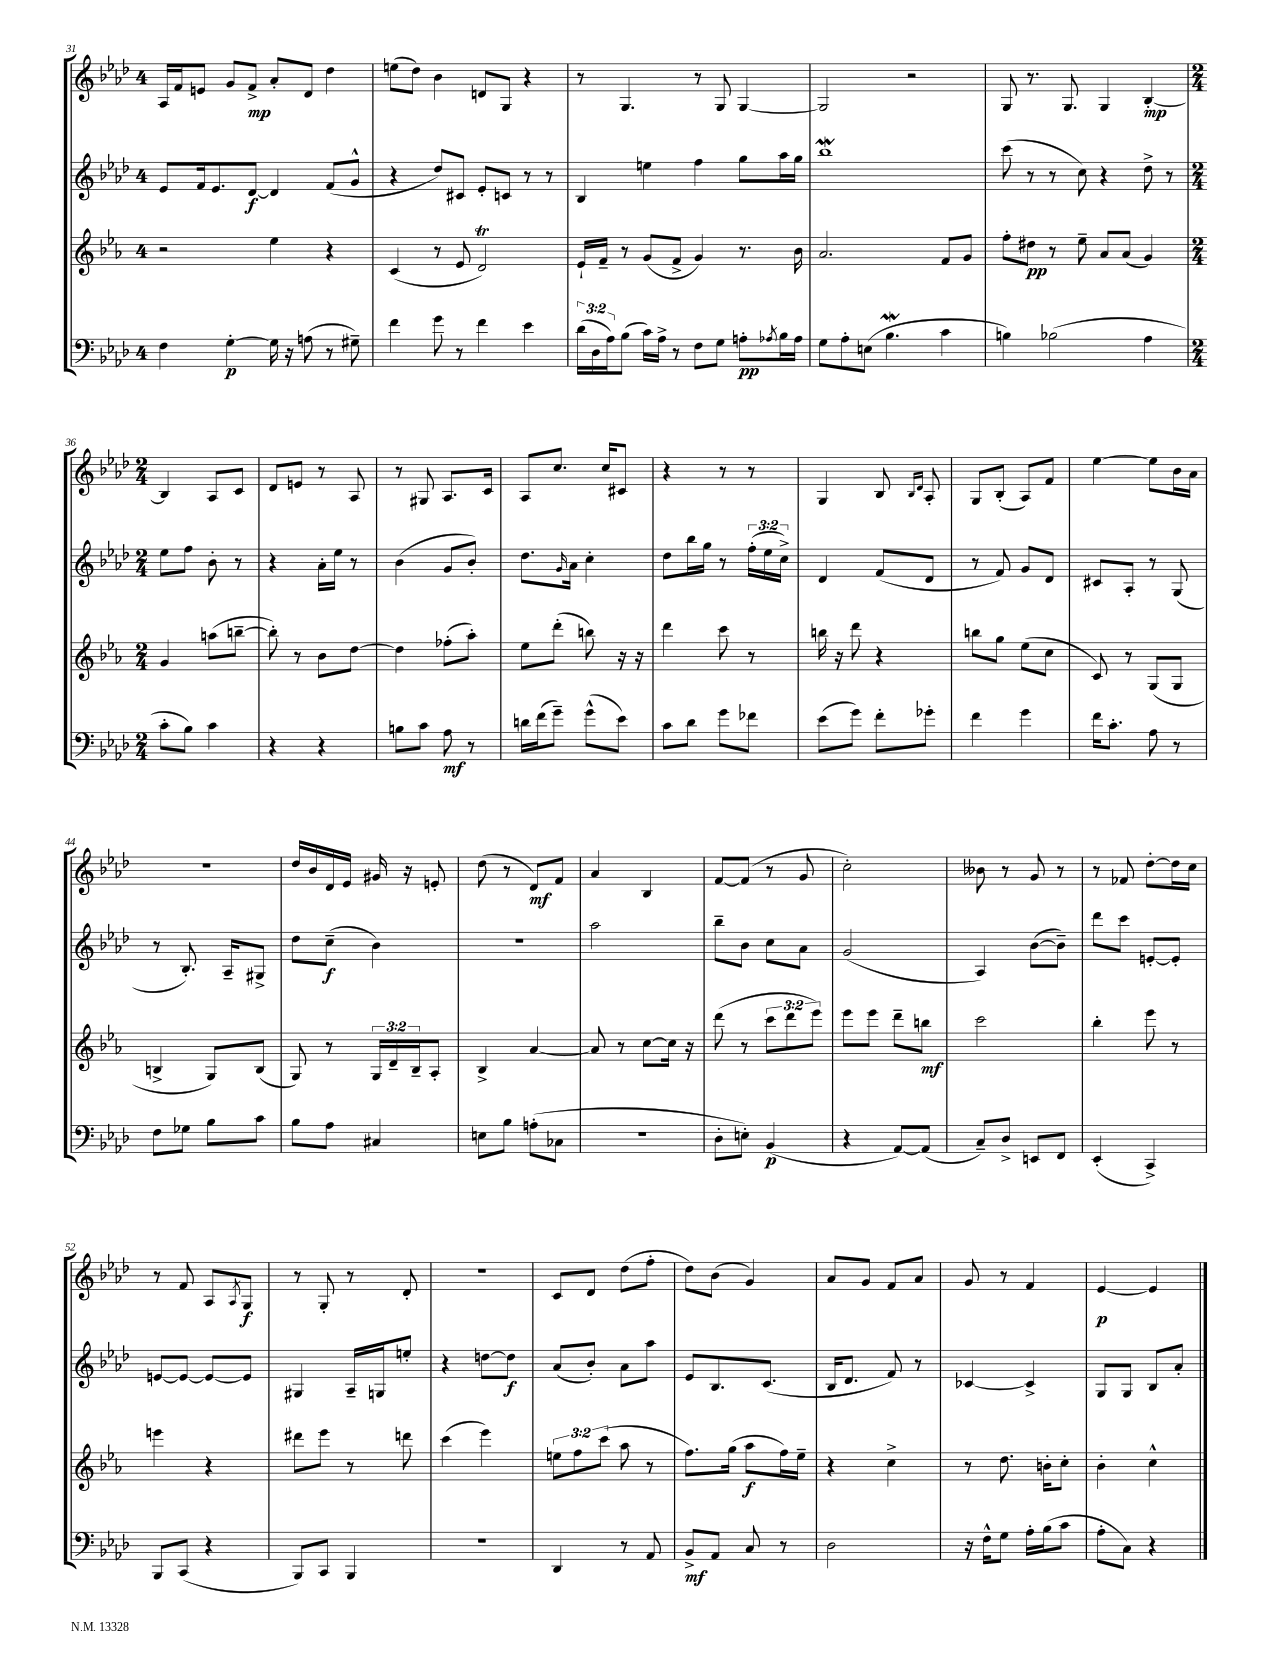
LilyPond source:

<<
\new StaffGroup <<
\new Staff = "s0" {
    \clef treble \key aes \major \once \override Staff.TimeSignature.style = #'single-digit \time 4/4
    aes16 f'16 e'8 g'8 f'8->\mp aes'8-. des'8 des''4 |
    e''8( des''8) bes'4 d'8 g8 r4 |
    r8 g4. r8 g8 g4~ |
    g2 r2 |
    g8 r8. g8. g4 bes4~-.\mp |
    \numericTimeSignature \time 2/4 bes4 aes8 c'8 |
    des'8 e'8 r8 aes8 |
    r8 gis8 aes8. c'16 |
    aes8 c''8. c''16 cis'8 |
    r4 r8 r8 |
    g4 bes8 \grace { bes16 des'16 } aes8-. |
    g8 bes8-.( aes8) f'8 |
    ees''4~ ees''8 bes'16 aes'16 |
    R2 |
    des''16 bes'16 des'16 ees'16 gis'16 r16 e'8-. |
    des''8( r8 des'8\mf) f'8 |
    aes'4 bes4 |
    f'8~ f'8( r8 g'8 |
    c''2-.) |
    beses'8 r8 g'8 r8 |
    r8 fes'8 des''8~-. des''16 c''16 |
    r8 f'8 aes8 \acciaccatura { aes8 } g8\f |
    r8 g8-. r8 des'8-. |
    R2 |
    c'8 des'8 des''8( f''8-. |
    des''8) bes'8( g'4) |
    aes'8 g'8 f'8 aes'8 |
    g'8 r8 f'4 |
    ees'4~\p ees'4 \bar "|." |
}
\new Staff = "s1" {
    \clef treble \key aes \major \once \override Staff.TimeSignature.style = #'single-digit \time 4/4 \override Staff.TupletNumber.text = #tuplet-number::calc-fraction-text
    ees'8 f'16 ees'8. des'8~\f des'4 f'8( g'8-^ |
    r4 des''8) cis'8 ees'8-. c'8 r8 r8 |
    bes4 e''4 f''4 g''8 aes''16 g''16 |
    bes''1\mordent |
    c'''8( r8 r8 c''8) r4 des''8-> r8 |
    \numericTimeSignature \time 2/4 ees''8 f''8 bes'8-. r8 |
    r4 aes'16-. ees''16 r8 |
    bes'4( g'8 bes'8-.) |
    des''8. \grace { g'16 } aes'16 c''4-. |
    des''8 bes''16 g''16 r8 \tuplet 3/2 { f''16-.( ees''16 c''16->) } |
    des'4 f'8( des'8 |
    r8 f'8) g'8 des'8 |
    cis'8 aes8-. r8 g8( |
    r8 bes8.-.) aes16-- gis8-> |
    des''8 c''8--\f( bes'4) |
    R2 |
    aes''2 |
    bes''8-- bes'8 c''8 aes'8 |
    g'2( |
    aes4) bes'8~( bes'8--) |
    des'''8 c'''8 e'8~-. e'8-. |
    e'8~ e'8~ e'8~ e'8 |
    gis4 aes16-- g16 e''8-. |
    r4 d''8~ d''8\f |
    aes'8( bes'8-.) aes'8 aes''8 |
    ees'8 bes8. c'8.( |
    bes16 des'8. f'8) r8 |
    ces'4~ ces'4-> |
    g8 g8 bes8 aes'8-. \bar "|." |
}
\new Staff = "s2" {
    \clef treble \key ees \major \once \override Staff.TimeSignature.style = #'single-digit \time 4/4 \override Staff.TupletNumber.text = #tuplet-number::calc-fraction-text
    r2 ees''4 r4 |
    c'4( r8 ees'8 d'2\trill) |
    ees'16-! f'16-- r8 g'8( f'8-> g'4) r8. bes'16 |
    aes'2. f'8 g'8 |
    f''8-. dis''8\pp r8 ees''8-- aes'8 aes'8( g'4) |
    \numericTimeSignature \time 2/4 g'4 a''8( b''8~-- |
    b''8-.) r8 bes'8 d''8~ |
    d''4 fes''8-.( aes''8-.) |
    ees''8 d'''8-.( b''8) r16 r16 |
    d'''4 c'''8 r8 |
    b''16 r16 d'''8 r4 |
    b''8 g''8 ees''8( c''8 |
    c'8) r8 g8( g8 |
    b4-> g8) b8( |
    g8) r8 \tuplet 3/2 { g16 d'16-- bes16-- } aes8-. |
    bes4-> aes'4~ |
    aes'8 r8 c''8~ c''16 r16 |
    d'''8( r8 \tuplet 3/2 { c'''8 d'''8 ees'''8) } |
    ees'''8 ees'''8 d'''8-- b''8\mf |
    c'''2 |
    bes''4-. ees'''8 r8 |
    e'''4 r4 |
    dis'''8 ees'''8 r8 d'''8 |
    c'''4( ees'''4) |
    \tuplet 3/2 { e''8 f''8 c'''8( } aes''8 r8 |
    f''8.) g''16( aes''8\f f''16) ees''16-- |
    r4 c''4-> |
    r8 d''8. b'16-. c''8-. |
    bes'4-. c''4-^ \bar "|." |
}
\new Staff = "s3" {
    \clef bass \key aes \major \once \override Staff.TimeSignature.style = #'single-digit \time 4/4 \override Staff.TupletNumber.text = #tuplet-number::calc-fraction-text
    f4 g4~-.\p g16 r16 a8( r8 gis8--) |
    f'4 g'8 r8 f'4 ees'4 |
    \tuplet 3/2 { des'16( des16 aes16) } bes8( c'16) aes16-> r8 f8 g8 a8-.\pp \acciaccatura { aes8 } bes16 aes16 |
    g8 aes8-. e8( bes4.\mordent c'4 |
    b4) bes2( aes4 |
    \numericTimeSignature \time 2/4 c'8-. bes8) c'4 |
    r4 r4 |
    b8 c'8 aes8\mf r8 |
    d'16 f'16( g'8--) g'8-^( ees'8) |
    c'8 des'8 g'8 fes'8 |
    ees'8( g'8) f'8-. ges'8-. |
    f'4 g'4 |
    f'16 c'8.-. aes8 r8 |
    f8 ges8 bes8 c'8 |
    bes8 aes8 cis4 |
    e8 bes8 a8-.( ces8 |
    R2 |
    des8-. e8-.) bes,4\p( |
    r4 aes,8~) aes,8( |
    c8--) des8-> e,8 f,8 |
    ees,4-.( c,4->) |
    bes,,8 c,8( r4 |
    bes,,8) c,8 bes,,4 |
    R2 |
    des,4 r8 aes,8 |
    bes,8->\mf aes,8 c8 r8 |
    des2 |
    r16 f16-^ g8 aes16-. bes16( c'8 |
    aes8-. c8) r4 \bar "|." |
}
>>
>>
\layout { \context { \Score currentBarNumber = #31 } }
